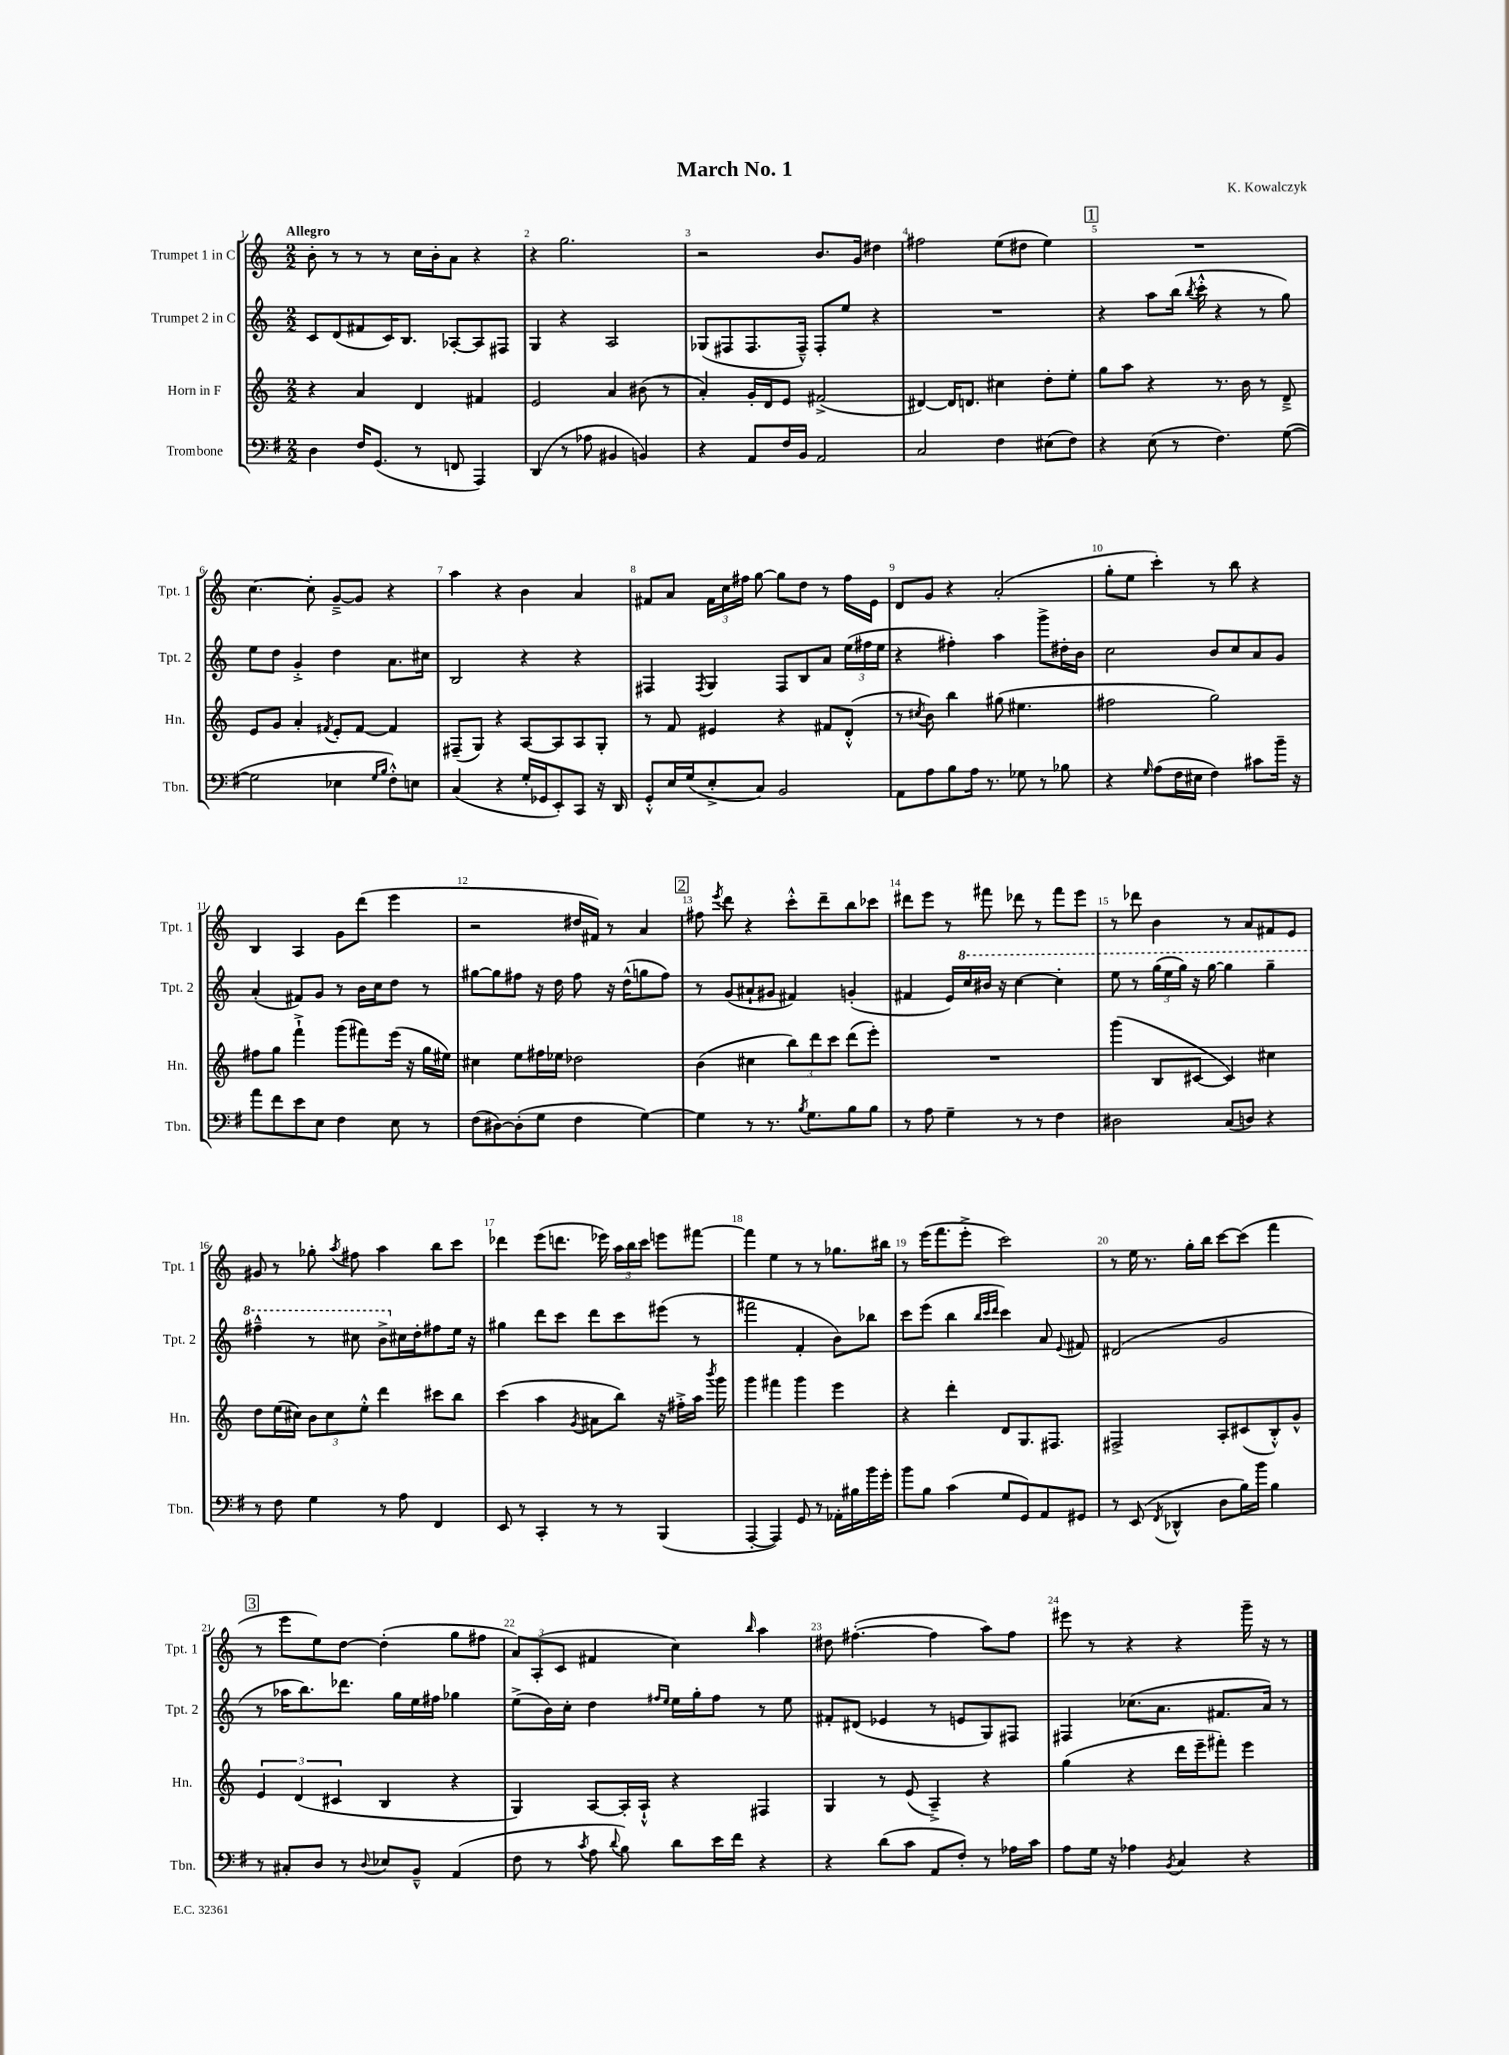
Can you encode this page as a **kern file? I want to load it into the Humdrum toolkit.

**kern	**kern	**kern	**kern
*staff4	*staff3	*staff2	*staff1
*clefF4	*clefG2	*clefG2	*clefG2
*k[f#]	*k[]	*k[]	*k[]
*M2/2	*M2/2	*M2/2	*M2/2
4D\	4r	8c/L	8b'\
.	.	(8d/	8r
16F#/LK	4a/	8f#/	8r
(8.GG/J	.	.	.
.	.	16c/K)	8r
.	.	8.B/J	.
8r	4d/	.	16cc\LL
.	.	.	16b'\J
8FF/	.	[8A-'/L	8a\J
4AAA/)	4f#/	8A-/]	4r
.	.	8F#/J	.
=	=	=	=
(4DD/	2e/	4G/	4r
8r	.	4r	2.gg\
8A-\	.	.	.
4BB#/	4a/	2A/	.
4BB/)	(8b#\	.	.
.	8r	.	.
=	=	=	=
4r	4a'/)	(8G-/L	2r
.	.	8F#/	.
8AA/L	16g'/LL	8.F#/	.
.	16d/J	.	.
16F#/L	8e/J	.	.
16BB/JJ	.	16F#~^^/Jk)	.
2AA/	(2f#^/	8F#'/L	8.b/L
.	.	8ee/J	.
.	.	.	16g/Jk
.	.	4r	4dd#\
=	=	=	=
2C/	[4d#/)	1r	2ff#\
.	16d#/]LK	.	.
.	8.d/J	.	.
4F#\	4cc#\	.	(8ee\L
.	.	.	8dd#\J
(8E#\L	8dd'\L	.	4ee\)
8F#\J)	8ee'\J	.	.
=	=	=	=
4r	8gg\L	4r	1r
.	8aa\J	.	.
(8E\	4r	8aa\L	.
8r	.	(16bb\Jk	.
.	.	8qbb/	.
.	.	16ccc'^^\	.
4.F#\)	8.r	4r	.
.	16b\	.	.
.	8r	8r	.
([8G\	8d~^/	8gg\)	.
=	=	=	=
2G\]	8e/L	8ee\L	[4.cc\
.	8g/J	8dd\J	.
.	4a'/	4g'^/	.
.	.	.	8cc'\]
.	8qf#/	.	.
4E-\	8e'/L	4dd\	[8g~^/L
.	[8f#/J	.	8g/]J
16qqG/LL	.	.	.
16qqB/JJ	.	.	.
8F#'^^\L)	4f#/]	8.a\L	4r
8E\J	.	.	.
.	.	16cc#\Jk	.
=	=	=	=
(4C/	(8F#~/L	2B/	4aa\
.	8G/J)	.	.
4r	4r	.	4r
16G'/LL	[8A/L	4r	4b\
16GG-/J	.	.	.
8EE'/)	8A/]	.	.
8CC/J	8A/	4r	4a/
16r	8G'/J	.	.
16DD/	.	.	.
=	=	=	=
8GG'^^/L	8r	4F#/	8f#/L
16E/L	8f/	.	8a/J
(16G/J	.	.	.
.	.	8qF#/	.
8E'^/	4e#/	4G/	24f#\LL
.	.	.	24cc\
.	.	.	24ff#\JJ
8C/J)	.	.	[8gg\
2BB/	4r	8F#/L	8gg\]L
.	.	8B/	8dd\J
.	8f#/L	8a/J	8r
.	(8d'^^/J	(24ee\LL	16ff#\LL
.	.	24ff#\	.
.	.	.	16e\JJ
.	.	24ee\JJ	.
=	=	=	=
8AA\L	8r	4r	8d/L
.	8qcc#/	.	.
8A\	8b\)	.	8g/J
8B\	4bb\	4ff#'\)	4r
16A\Jk	.	.	.
8.r	.	.	.
.	(8gg#\	4aa\	(2a'/
8G-\	4.ee#\	.	.
8r	.	8ggg^\L	.
8B-\	.	16dd#'\L	.
.	.	16b\JJ	.
=	=	=	=
4r	2ff#\	2cc\	8gg'\L
.	.	.	8ee\J
16qqG/	.	.	.
(8A\L	.	.	4ccc'\)
16F#\L	.	.	.
16E#\JJ	.	.	.
4F#\)	2gg\)	8b/L	8r
.	.	8cc/	8bb\
8c#\L	.	8a/	4r
16b~\Jk	.	8g/J	.
16r	.	.	.
=	=	=	=
8a\L	8ff#\L	(4a'/	4B/
8f#\	8gg\J	.	.
8e\	4fff`^\	8f#/L)	4A/
8E\J	.	8g/J	.
4F#\	(8ggg\L	8r	8g\L
.	8fff#\)	16b\LL	(8ddd\J
.	.	16cc\J	.
8E\	(16eee\Jk	8dd\J	4eee\
.	16r	.	.
8r	16gg\LL	8r	.
.	16ee#\JJ)	.	.
=	=	=	=
(8F#\L	4cc#\	[8gg#\L	2r
[8D#\)	.	8gg#\]	.
(8D#'\]	8ee\L	8ff#\J	.
8G\J	16ff#\L	16r	.
.	16ee-\JJ	16dd\	.
4F#\	2dd-\	8ff#\	16dd#/LL
.	.	.	16f#/JJ)
.	.	16r	8r
.	.	(16dd^^\LK	.
[4G\)	.	8gg\	4a/
.	.	8ff#\J)	.
=	=	=	=
4G\]	(4b\	8r	8ff#\
.	.	.	8qeee/
.	.	(8g/L	8ddd\
8r	4cc#\	8a#`/	4r
8.r	.	8g#/J	.
.	12bb\L)	4f#/)	8ccc'^^\L
8qB/	.	.	.
8.G\L	.	.	.
.	12ddd\	.	.
.	.	.	8ddd~\
.	12ccc\J	.	.
8B\	(8ddd\L	(4g'/	8bb\
8B\J	8eee'\J)	.	8ccc-\J
=	=	=	=
8r	1r	4f#/	8ddd#\L
8A\	.	.	8eee\J
4G~\	.	16e/LL)	8r
.	.	16ccc/	.
.	.	16bb#/JJ	8fff#\
.	.	16r	.
8r	.	[4ccc\	8ddd-\
8r	.	.	8r
4F#\	.	4ccc'\]	8fff#\L
.	.	.	8eee\J
=	=	=	=
2D#\	(4ggg\	8eee\	8r
.	.	8r	8ddd-\
.	8B/L	(24ggg\LL	4b\
.	.	24eee\	.
.	.	24ggg\JJ)	.
.	[8c#/J	16r	.
.	.	[16ggg\	.
(8C/L	4c#/])	4ggg\]	8r
8D/J)	.	.	8a/L
4r	4cc#\	4ggg~\	8f#/
.	.	.	8e/J
=	=	=	=
8r	8dd\L	4fff#~^^\	8g#/
8F#\	(16ee\L	.	8r
.	16cc#\JJ)	.	.
4G\	12b\L	8r	8gg-'\
.	12cc#\	.	.
.	.	.	8qaa/
.	.	8ccc#\	8ff#\
.	12ee'^^\J	.	.
8r	4ddd\	8bb^\L	4aa\
8A\	.	16cc#\L	.
.	.	16dd'\J	.
4FF#/	8ccc#\L	8ff#\	8bb\L
.	8bb\J	16ee\Jk	8ccc\J
.	.	16r	.
=	=	=	=
8EE/	(4ccc\	4gg#\	4ddd-\
8r	.	.	.
4CC'/	4aa\	8ddd\L	(8eee\L
.	.	8ccc\J	8.ddd\J
.	8qg/	.	.
8r	8a#\L	8ddd\L	.
.	.	.	16eee-\)
8r	8bb\J)	8ccc\	24aa\LL
.	.	.	24bb\
.	.	.	24ccc\JJ
(4BBB/	16r	(8eee#\J	8eee\L
.	16ff#'^\LL	.	.
.	16aa\JJ	8r	[8fff#\J
.	8qbbb/	.	.
.	16ggg\	.	.
=	=	=	=
[4AAA'/	4ggg\	2fff#\	4fff#\]
4AAA/])	4fff#\	.	4ee\
8GG/	4ggg\	4f'/	8r
8r	.	.	8r
16AA-'\LL	4eee\	8b\L)	8.gg-\L
16B#\	.	.	.
16b\	.	8bb-\J	.
16g'\JJ	.	.	16bb#\Jk
=	=	=	=
8b\L	4r	8ccc\L	8r
8B\J	.	(8eee\J	(16eee\LK
.	.	.	8.fff\
(4c\	4ddd'\	4bb\	.
.	.	.	8eee'^\J
.	.	32qqbb/LLL	.
.	.	32qqccc/	.
.	.	32qqddd/JJJ	.
8G/L	8d/L	4ccc\)	2ccc\)
8GG/)	8.G/	.	.
8AA/	.	8a/	.
.	8.F#/J	.	.
.	.	8qqe/	.
8GG#/J	.	8f#/	.
=	=	=	=
8r	2F#^/	(2d#/	8r
(8EE/	.	.	16ee\
.	.	.	8.r
8qFF#/	.	.	.
4DD-^^/	.	.	.
.	.	.	16gg'\LL
.	.	.	16bb\JJ
8D\L	8A'/L	2g/	[8ccc\L
16B\L)	(8c#/	.	(8ccc\]J
16b\JJ	.	.	.
4B\	8B'^^/)	.	4fff\
.	8g^^/J	.	.
=	=	=	=
8r	6e/	8r	8r
8C#'/L	.	16aa-\LK	8eee\L
.	(6d/	.	.
.	.	8.bb\)	.
8D/J	.	.	8ee\)
.	6c#/	.	.
8r	.	8.ddd-\J	[8dd\J
8qqD/	.	.	.
8E-/L	4B/	.	(4dd'\]
.	.	16gg\LL	.
8BB~^^/J	.	16ee\	.
.	.	16ff#\JJ	.
(4AA/	4r	4gg-\	8gg\L
.	.	.	8ff#\J
=	=	=	=
8F#\	4G/)	(8ee^\L	12a/L)
.	.	.	(12A'/
8r	.	16b\L)	.
.	.	.	12c/J
.	.	16cc'\JJ	.
8qc/	.	.	.
8A\	[8A/L	4dd\	4f#/
8qqd/	.	.	.
8B\)	16A'/]L	.	.
.	16A`^^/JJ	.	.
.	.	16qqff#/LL	.
.	.	16qqee/JJ	.
8d\L	4r	16ee\LL	4cc\)
.	.	16gg'\J	.
16e\L	.	8ff#\J	.
16f#\JJ	.	.	.
.	.	.	16qqbb/
4r	4F#/	8r	4aa\
.	.	8ee\	.
=	=	=	=
4r	4G/	8f#'/L	8dd#\
.	.	(8d#/J	([4.ff#'\
(8d\L	8r	4e-/	.
8c\J	(8e/	.	.
8AA/L	4A~^/)	8r	4ff#\]
8F#'/J)	.	8e/L	.
8r	4r	8G/)	8aa\L)
16A-\LL	.	8F#/J	8ff#\J
16c\JJ	.	.	.
=	=	=	=
8A\L	(4gg\	4F#/	8eee#\
16G\Jk	.	.	8r
16r	.	.	.
4A-\	4r	(8.cc-\L	4r
.	.	8.a\J	.
8qBB/	.	.	.
4C/	16ddd\LL	.	4r
.	16eee~\J	.	.
.	8fff#'\J)	8.f#/L	.
4r	4eee\	.	16ggg~\
.	.	16a/Jk)	16r
.	.	8r	8r
==	==	==	==
*-	*-	*-	*-
